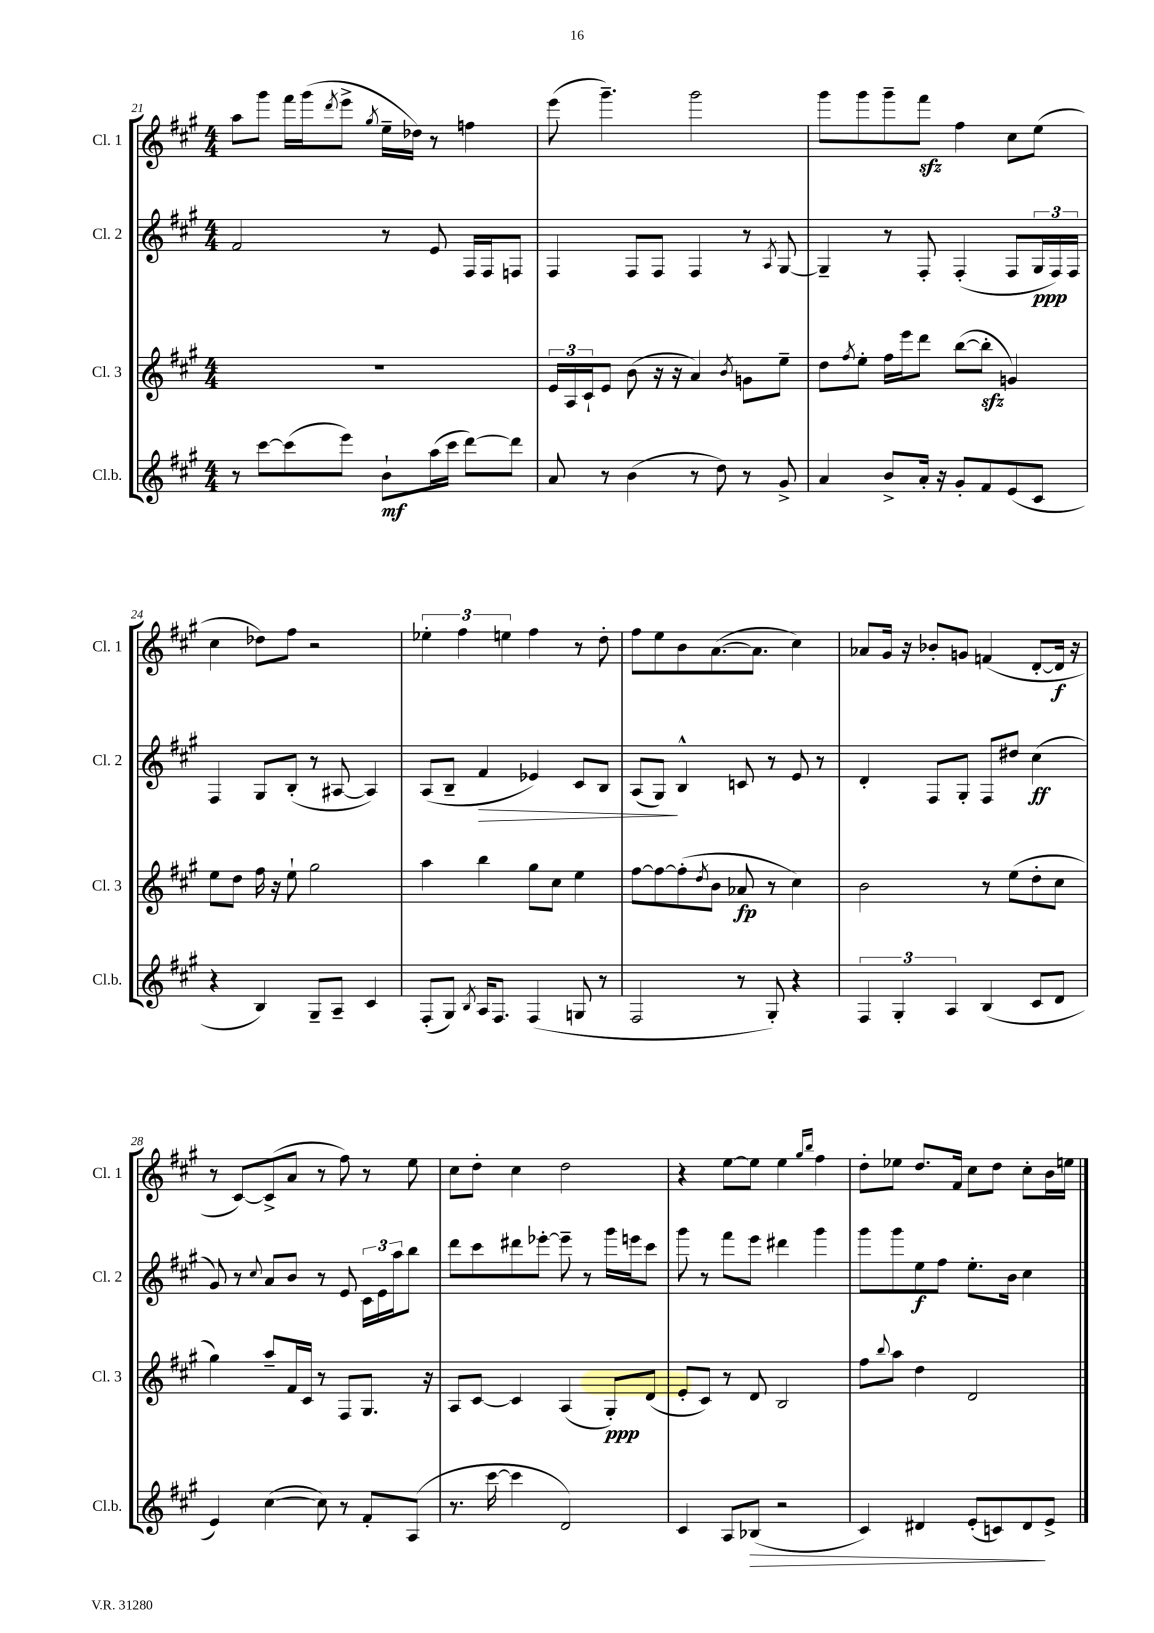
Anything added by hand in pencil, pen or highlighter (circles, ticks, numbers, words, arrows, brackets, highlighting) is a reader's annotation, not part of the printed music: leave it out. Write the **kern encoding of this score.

**kern	**dynam	**kern	**dynam	**kern	**dynam	**kern	**dynam
*part4	*part4	*part3	*part3	*part2	*part2	*part1	*part1
*staff4	*staff4	*staff3	*staff3	*staff2	*staff2	*staff1	*staff1
*I"Cl.b.	*	*I"Cl. 3	*	*I"Cl. 2	*	*I"Cl. 1	*
*I'Cl.b.	*	*I'Cl. 3	*	*I'Cl. 2	*	*I'Cl. 1	*
*clefG2	*	*clefG2	*	*clefG2	*	*clefG2	*
*k[f#c#g#]	*	*k[f#c#g#]	*	*k[f#c#g#]	*	*k[f#c#g#]	*
*M4/4	*	*M4/4	*	*M4/4	*	*M4/4	*
=21	=21	=21	=21	=21	=21	=21	=21
8r	.	1r	.	2f#/	.	8aa\L	.
[8ccc#\L	.	.	.	.	.	8ggg#\J	.
(8ccc#\]	.	.	.	.	.	16fff#\LL	.
.	.	.	.	.	.	(16ggg#\J	.
.	.	.	.	.	.	8qddd/	.
8eee\J)	.	.	.	.	.	8eee^\J	.
.	.	.	.	.	.	8qgg#/	.
8b`\L	mf	.	.	8r	.	16ee~\LL	.
.	.	.	.	.	.	16dd-X\JJ)	.
(16aa\L	.	.	.	8e/	.	8r	.
16ccc#\JJ	.	.	.	.	.	.	.
[8ddd\L)	.	.	.	16F#/LL	.	4ffn\	.
.	.	.	.	16F#/J	.	.	.
8ddd\J]	.	.	.	8Fn/J	.	.	.
=22	=22	=22	=22	=22	=22	=22	=22
8a/	.	24e/LL	.	4F#/	.	(8eee\	.
.	.	24A/	.	.	.	.	.
.	.	24c#`/J	.	.	.	.	.
8r	.	8e/J	.	.	.	4.ggg#~\)	.
(4b\	.	(8b\	.	8F#/L	.	.	.
.	.	16r	.	8F#/J	.	.	.
.	.	16r	.	.	.	.	.
8r	.	4a/)	.	4F#/	.	2ggg#\	.
8dd\)	.	.	.	.	.	.	.
.	.	8qb/	.	.	.	.	.
8r	.	8gn\L	.	8r	.	.	.
.	.	.	.	8qA/	.	.	.
8g#^/	.	8ee~\J	.	[8G#/	.	.	.
=23	=23	=23	=23	=23	=23	=23	=23
4a/	.	8dd\L	.	4G#~/]	.	8ggg#\L	.
.	.	8qff#/	.	.	.	.	.
.	.	8ee'\J	.	.	.	8ggg#\	.
8b^/L	.	16ff#\LL	.	8r	.	8ggg#~\	.
.	.	16eee\J	.	.	.	.	.
16a'/Jk	.	8ddd\J	.	8F#'/	.	8fff#zz\J	.
16r	.	.	.	.	.	.	.
8g#'/L	.	([8bb\L	.	(4F#'/	.	4ff#\	.
8f#/	.	8bbzz'\J]	.	.	.	.	.
(8e/	.	4gn/)	.	8F#/L	.	8cc#\L	.
8c#/J	.	.	.	24G#/L	ppp	(8ee\J	.
.	.	.	.	24F#/)	.	.	.
.	.	.	.	24F#/JJ	.	.	.
!!LO:LB:g=z
=24	=24	=24	=24	=24	=24	=24	=24
4r	.	8ee\L	.	4F#/	.	4cc#\	.
.	.	8dd\J	.	.	.	.	.
4B/)	.	16ff#\	.	8G#/L	.	8dd-X\L)	.
.	.	16r	.	.	.	.	.
.	.	8ee`\	.	(8B'/J	.	8ff#\J	.
8G#~/L	.	2gg#\	.	8r	.	2r	.
8A~/J	.	.	.	[8A#X/	.	.	.
4c#/	.	.	.	4A#/])	.	.	.
=25	=25	=25	=25	=25	=25	=25	=25
(8F#'/L	.	4aa\	.	(8A/L	.	6ee-X'\	.
8G#/J)	.	.	.	8B~/J	.	.	.
.	.	.	.	.	.	6ff#\	.
8qB/	.	.	.	.	.	.	.
!	!	!	!	!	!LO:HP:b	!	!
16A/KL	.	4bb\	.	4f#/	>	.	.
8.F#/J	.	.	.	.	.	.	.
.	.	.	.	.	.	6een\	.
(4F#/	.	8gg#\L	.	4e-X/)	.	4ff#\	.
.	.	8cc#\J	.	.	.	.	.
8Gn/	.	4ee\	.	8c#/L	.	8r	.
8r	.	.	.	8B/J	.	8dd'\	.
=26	=26	=26	=26	=26	=26	=26	=26
2F#/	.	[8ff#\L	.	(8A/L	.	8ff#\L	.
.	.	8ff#\_	.	8G#/J)	.	8ee\	.
.	.	(8ff#'\]	.	4B^^/	]	8b\	.
.	.	8qdd/	.	.	.	.	.
.	.	8b\J	.	.	.	([8.a\	.
8r	.	8a-X/	fp	8cn/	.	.	.
.	.	.	.	.	.	8.a\J]	.
8G#'/)	.	8r	.	8r	.	.	.
4r	.	4cc#\)	.	8e/	.	4cc#\)	.
.	.	.	.	8r	.	.	.
=27	=27	=27	=27	=27	=27	=27	=27
6F#/	.	2b\	.	4d'/	.	8a-X/L	.
.	.	.	.	.	.	16g#/Jk	.
6G#'/	.	.	.	.	.	.	.
.	.	.	.	.	.	16r	.
.	.	.	.	8F#/L	.	8b-X'/L	.
6A/	.	.	.	.	.	.	.
.	.	.	.	8G#'/J	.	8gn/J	.
(4B/	.	8r	.	8F#/L	.	(4fn/	.
.	.	(8ee\L	.	8dd#X/J	.	.	.
8c#/L	.	8dd'\	.	(4cc#\	ff	[8d'/L	.
8d/J	.	8cc#\J	.	.	.	16d/Jk]	f
.	.	.	.	.	.	16r	.
!!LO:LB:g=z
=28	=28	=28	=28	=28	=28	=28	=28
4e/)	.	4gg#\)	.	8g#/)	.	8r	.
.	.	.	.	8r	.	[8c#/L)	.
.	.	.	.	8qqcc#/	.	.	.
([4cc#\	.	8aa~/L	.	8a/L	.	(8c#^/]	.
.	.	16f#/L	.	8b/J	.	8a/J	.
.	.	16c#/JJ	.	.	.	.	.
8cc#\])	.	8r	.	8r	.	8r	.
8r	.	8F#/L	.	8e/	.	8ff#\)	.
8f#'/L	.	8.G#/J	.	24c#\LL	.	8r	.
.	.	.	.	24e\	.	.	.
.	.	.	.	24aa\J	.	.	.
(8A/J	.	.	.	8bb\J	.	8ee\	.
.	.	16r	.	.	.	.	.
=29	=29	=29	=29	=29	=29	=29	=29
8.r	.	8A/L	.	8ddd\L	.	8cc#\L	.
.	.	[8c#/J	.	8ccc#\	.	8dd'\J	.
[16ccc#\	.	.	.	.	.	.	.
4ccc#\]	.	4c#/]	.	8ddd#X\	.	4cc#\	.
.	.	.	.	[8eee-X'\J	.	.	.
2d/)	.	(4A/	.	8eee-~\]	.	2dd\	.
.	.	.	.	8r	.	.	.
.	.	8G#'/L)	ppp	16ggg#\LL	.	.	.
.	.	.	.	16eeen\J	.	.	.
.	.	(8d/J	.	8ccc#\J	.	.	.
=30	=30	=30	=30	=30	=30	=30	=30
4c#/	.	8e'/L	.	8ggg#\	.	4r	.
.	.	8c#/J)	.	8r	.	.	.
8A/L	.	8r	.	8fff#\L	.	[8ee\L	.
!	!LO:HP:b	!	!	!	!	!	!
(8B-X/J	>	8d/	.	8eee\J	.	8ee\J]	.
2r	.	2B/	.	4ddd#X\	.	4ee\	.
.	.	.	.	.	.	16qqgg#/LL	.
.	.	.	.	.	.	16qqbb/JJ	.
.	.	.	.	4ggg#\	.	4ff#\	.
=31	=31	=31	=31	=31	=31	=31	=31
4c#/)	.	8ff#\L	.	8ggg#\L	.	8dd'\L	.
.	.	8qqbb/	.	.	.	.	.
.	.	8aa\J	.	8ggg#\	.	8ee-X\J	.
4d#X/	.	4dd\	.	8ee\	f	8.dd/L	.
.	.	.	.	8ff#\J	.	.	.
.	.	.	.	.	.	16f#/Jk	.
(8e'/L	.	2d/	.	8.ee'\L	.	8cc#\L	.
8cn/)	.	.	.	.	.	8dd\J	.
.	.	.	.	16b\Jk	.	.	.
8d#/	.	.	.	4cc#\	.	8cc#'\L	.
8e^/J	]	.	.	.	.	16b\L	.
.	.	.	.	.	.	16een\JJ	.
==	==	==	==	==	==	==	==
*-	*-	*-	*-	*-	*-	*-	*-
